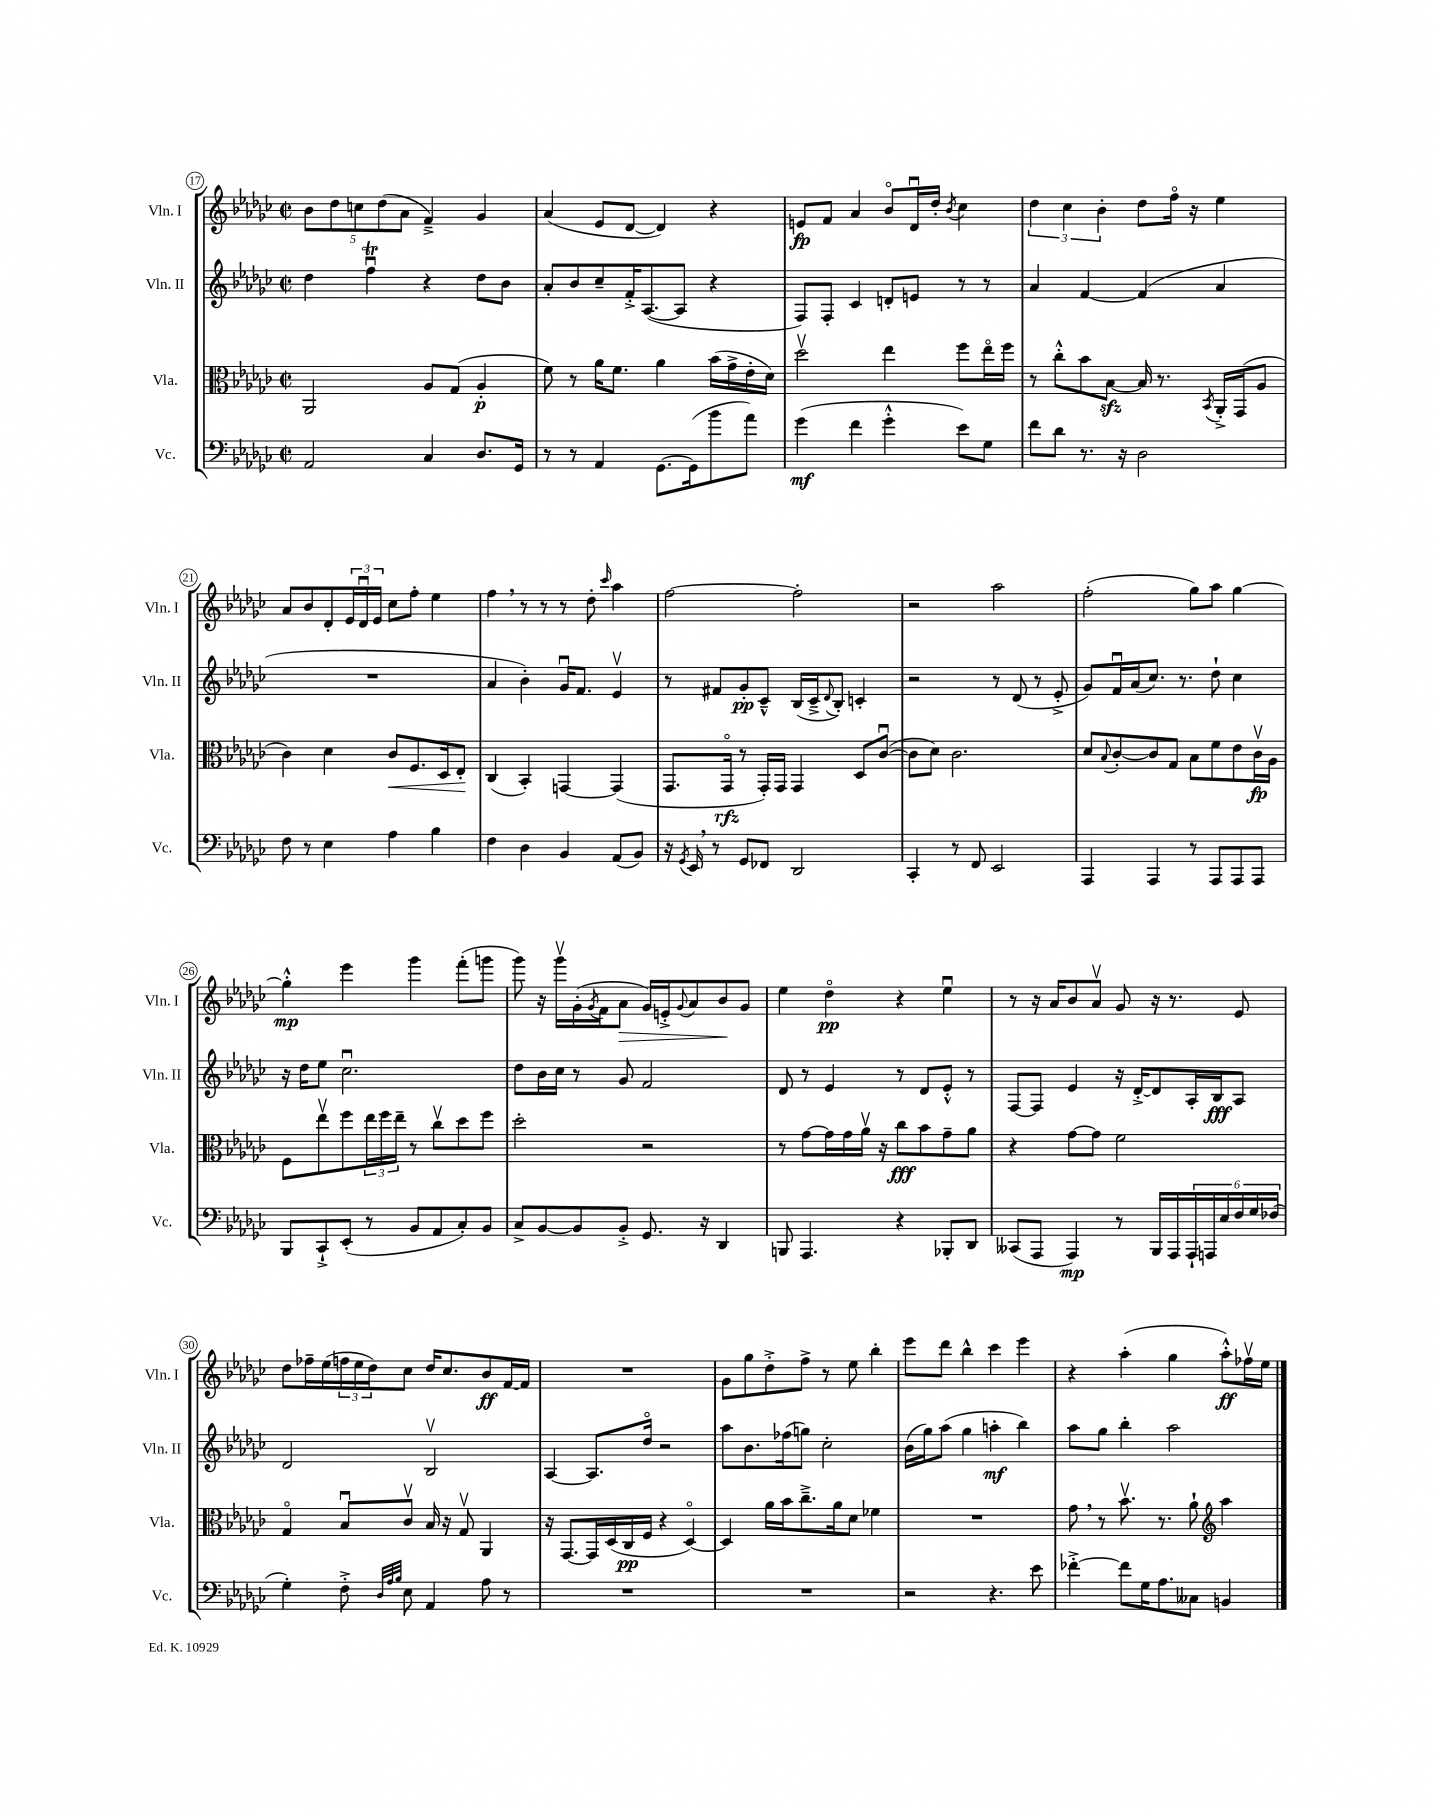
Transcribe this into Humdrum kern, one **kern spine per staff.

**kern	**dynam	**kern	**dynam	**kern	**dynam	**kern	**dynam
*part4	*part4	*part3	*part3	*part2	*part2	*part1	*part1
*staff4	*staff4	*staff3	*staff3	*staff2	*staff2	*staff1	*staff1
*I"Vc.	*	*I"Vla.	*	*I"Vln. II	*	*I"Vln. I	*
*I'Vc.	*	*I'Vla.	*	*I'Vln. II	*	*I'Vln. I	*
*clefF4	*	*clefC3	*	*clefG2	*	*clefG2	*
*k[b-e-a-d-g-c-]	*	*k[b-e-a-d-g-c-]	*	*k[b-e-a-d-g-c-]	*	*k[b-e-a-d-g-c-]	*
*M2/2	*	*M2/2	*	*M2/2	*	*M2/2	*
*met(c|)	*	*met(c|)	*	*met(c|)	*	*met(c|)	*
=17	=17	=17	=17	=17	=17	=17	=17
2AA-/	.	2AA-/	.	4dd-\	.	10b-\L	.
.	.	.	.	.	.	10dd-\	.
.	.	.	.	.	.	10ccn\	.
.	.	.	.	4fftu\	.	.	.
.	.	.	.	.	.	(10dd-\	.
.	.	.	.	.	.	10a-\J	.
4C-/	.	8A-/L	.	4r	.	4f~^/)	.
.	.	(8G-/J	.	.	.	.	.
8.D-/L	.	4A-'/	p	8dd-\L	.	4g-/	.
.	.	.	.	8b-\J	.	.	.
16GG-/Jk	.	.	.	.	.	.	.
=18	=18	=18	=18	=18	=18	=18	=18
8r	.	8f\)	.	8a-'/L	.	(4a-/	.
8r	.	8r	.	8b-/	.	.	.
4AA-/	.	16a-\KL	.	8cc-~/	.	8e-/L	.
.	.	8.f\J	.	.	.	.	.
.	.	.	.	16f'^/K	.	[8d-/J	.
.	.	.	.	([8.A-/	.	.	.
[8.GG-\L	.	4a-\	.	.	.	4d-/])	.
.	.	.	.	8A-/J]	.	.	.
(16GG-\k]	.	.	.	.	.	.	.
8b-\	.	(16b-\LL	.	4r	.	4r	.
.	.	16g-^\	.	.	.	.	.
8a-\J)	.	16e-'\	.	.	.	.	.
.	.	16d-\JJ)	.	.	.	.	.
=19	=19	=19	=19	=19	=19	=19	=19
(4g-\	mf	2dd-v\	.	8F/L)	.	8en/L	fp
.	.	.	.	8F'/J	.	8f/J	.
4f\	.	.	.	4c-/	.	4a-/	.
4g-'^^\	.	4ee-\	.	8dn'/L	.	8b-/L	.
.	.	.	.	8en/J	.	16d-u/L	.
.	.	.	.	.	.	16dd-'/JJ	.
.	.	.	.	.	.	8qb-/	.
8e-\L)	.	8ff\L	.	8r	.	4cc-\	.
8G-\J	.	16ee-\L	.	8r	.	.	.
.	.	16ff\JJ	.	.	.	.	.
=20	=20	=20	=20	=20	=20	=20	=20
8f\L	.	8r	.	4a-/	.	6dd-\	.
8d-\J	.	8cc-'^^\L	.	.	.	.	.
.	.	.	.	.	.	6cc-\	.
8.r	.	8b-\	.	[4f/	.	.	.
.	.	.	.	.	.	6b-'\	.
.	.	[8B-zz\J	.	.	.	.	.
16r	.	.	.	.	.	.	.
2D-\	.	16B-/]	.	(4f/]	.	8dd-\L	.
.	.	8.r	.	.	.	.	.
.	.	.	.	.	.	16ff\Jk	.
.	.	.	.	.	.	16r	.
.	.	8qBB-/	.	.	.	.	.
.	.	16AA-'^/LL	.	4a-/	.	4ee-\	.
.	.	(16GG-/J	.	.	.	.	.
.	.	8A-/J	.	.	.	.	.
!!LO:LB:g=z
=21	=21	=21	=21	=21	=21	=21	=21
8F\	.	4c-\)	.	1r	.	8a-/L	.
8r	.	.	.	.	.	8b-/	.
4E-\	.	4d-\	.	.	.	8d-'/	.
.	.	.	.	.	.	24e-/L	.
.	.	.	.	.	.	24d-u/	.
.	.	.	.	.	.	24e-/JJ	.
!	!	!	!LO:HP:b	!	!	!	!
4A-\	.	8c-/L	<	.	.	8cc-\L	.
.	.	8.F/	.	.	.	8ff'\J	.
4B-\	.	.	.	.	.	4ee-\	.
.	.	16D-/k	.	.	.	.	.
.	.	8E-'/J	.	.	.	.	.
.	.	.	[	.	.	.	.
=22	=22	=22	=22	=22	=22	=22	=22
4F\	.	(4C-/	.	4a-/	.	4ff,\	.
4D-\	.	4BB-'/)	.	4b-'\)	.	8r	.
.	.	.	.	.	.	8r	.
4BB-/	.	[4GGn/	.	16g-u/KL	.	8r	.
.	.	.	.	8.f/J	.	.	.
.	.	.	.	.	.	8dd-'\	.
.	.	.	.	.	.	16qqccc-/	.
(8AA-/L	.	(4GG/]	.	4e-v/	.	4aa-\	.
8BB-/J)	.	.	.	.	.	.	.
=23	=23	=23	=23	=23	=23	=23	=23
16r	.	8.GG-/L	.	8r	.	[2ff\	.
8qGG-/	.	.	.	.	.	.	.
16EE-,/	.	.	.	.	.	.	.
8r	.	.	.	8f#X/L	.	.	.
.	.	16GG-/Jk	rfz	.	.	.	.
8GG-/L	.	8r	.	8g-'/	pp	.	.
8FF-X/J	.	16GG-'/LL)	.	8c-~^^/J	.	.	.
.	.	16GG-/JJ	.	.	.	.	.
2DD-/	.	4GG-/	.	(16B-/LL	.	2ff'\]	.
.	.	.	.	16c-~^/J	.	.	.
.	.	.	.	8qqd-/	.	.	.
.	.	.	.	8B-'/J)	.	.	.
.	.	8D-/L	.	4cn'/	.	.	.
.	.	([8c-u/J	.	.	.	.	.
=24	=24	=24	=24	=24	=24	=24	=24
4CC-'/	.	8c-\L]	.	2r	.	2r	.
.	.	8d-\J)	.	.	.	.	.
8r	.	2.c-\	.	.	.	.	.
8FF/	.	.	.	.	.	.	.
2EE-/	.	.	.	8r	.	2aa-\	.
.	.	.	.	(8d-/	.	.	.
.	.	.	.	8r	.	.	.
.	.	.	.	8e-'^/	.	.	.
=25	=25	=25	=25	=25	=25	=25	=25
4AAA-/	.	8d-/L	.	8g-/L)	.	(2ff'\	.
.	.	8qqB-/	.	.	.	.	.
.	.	[8c-'/	.	16fu/L	.	.	.
.	.	.	.	(16a-/J	.	.	.
4AAA-/	.	8c-/]	.	8.cc-/J)	.	.	.
.	.	8G-/J	.	.	.	.	.
.	.	.	.	8.r	.	.	.
8r	.	8B-\L	.	.	.	8gg-\L)	.
8AAA-/L	.	8f\	.	8dd-`\	.	8aa-\J	.
8AAA-/	.	8e-\	.	4cc-\	.	[4gg-\	.
8AAA-/J	.	16c-v\L	fp	.	.	.	.
.	.	16A-\JJ	.	.	.	.	.
!!LO:LB:g=z
=26	=26	=26	=26	=26	=26	=26	=26
8BBB-/L	.	8F\L	.	16r	.	4gg-'^^\]	mp
.	.	.	.	16dd-\KL	.	.	.
8CC-`^/	.	8ee-v\	.	8ee-\J	.	.	.
(8EE-'/J	.	8ff\	.	2.cc-u\	.	4eee-\	.
8r	.	24ee-\L	.	.	.	.	.
.	.	24ff\	.	.	.	.	.
.	.	24ee-~\JJ	.	.	.	.	.
8BB-/L	.	8r	.	.	.	4ggg-\	.
8AA-/	.	8cc-v\L	.	.	.	.	.
8C-'/)	.	8dd-\	.	.	.	(8fff'\L	.
8BB-/J	.	8ff\J	.	.	.	8gggn\J	.
=27	=27	=27	=27	=27	=27	=27	=27
8C-^/L	.	2dd-'\	.	8dd-\L	.	8ggg-\)	.
[8BB-/	.	.	.	16b-\L	.	16r	.
.	.	.	.	16cc-\JJ	.	16ggg-v\LL	.
8BB-/]	.	.	.	8r	.	(16g-'\	.
.	.	.	.	.	.	8qg-/	.
.	.	.	.	.	.	16f\J	.
!	!	!	!	!	!	!	!LO:HP:b
8BB-'^/J	.	.	.	8g-/	.	8a-\J	>
8.GG-/	.	2r	.	2f/	.	16g-/LL)	.
.	.	.	.	.	.	16en'^/J	.
.	.	.	.	.	.	8qqg-/	.
.	.	.	.	.	.	8a-/	.
16r	.	.	.	.	.	.	.
4DD-/	.	.	.	.	.	8b-/	.
.	.	.	.	.	.	8g-/J	]
=28	=28	=28	=28	=28	=28	=28	=28
8BBBn/	.	8r	.	8d-/	.	4ee-\	.
4.AAA-/	.	[8g-\L	.	8r	.	.	.
.	.	16g-\L]	.	4e-/	.	4dd-\	pp
.	.	16g-\	.	.	.	.	.
.	.	16a-v\JJ	.	.	.	.	.
.	.	16r	.	.	.	.	.
4r	.	8cc-\L	fff	8r	.	4r	.
.	.	8b-\	.	8d-/L	.	.	.
8BBB-X'/L	.	8g-~\	.	8e-'^^/J	.	4ee-u\	.
8DD-/J	.	8a-\J	.	8r	.	.	.
=29	=29	=29	=29	=29	=29	=29	=29
(8CC--X/L	.	4r	.	[8F/L	.	8r	.
8AAA-/J	.	.	.	8F/J]	.	16r	.
.	.	.	.	.	.	16a-/KL	.
4AAA-/)	mp	[8g-\L	.	4e-/	.	8b-/	.
.	.	8g-\J]	.	.	.	8a-v/J	.
8r	.	2f\	.	16r	.	8g-/	.
.	.	.	.	[16d-'^/KL	.	.	.
16BBB-/LL	.	.	.	8d-/]	.	16r	.
16AAA-/	.	.	.	.	.	8.r	.
24AAA-`/	.	.	.	16A-'/L	.	.	.
24AAAn/	.	.	.	.	.	.	.
.	.	.	.	16B-/J	fff	.	.
24E-/	.	.	.	.	.	.	.
24F/	.	.	.	8A-/J	.	8e-/	.
24G-/	.	.	.	.	.	.	.
(24F-X/JJ	.	.	.	.	.	.	.
!!LO:LB:g=z
=30	=30	=30	=30	=30	=30	=30	=30
4G-'\)	.	4G-/	.	2d-/	.	8dd-\L	.
.	.	.	.	.	.	16ff-X~\L	.
.	.	.	.	.	.	(16ee-\	.
8F'^\	.	8B-u/L	.	.	.	24ffn\	.
.	.	.	.	.	.	24ee-\	.
.	.	.	.	.	.	24dd-\J)	.
32qqD-/LLL	.	.	.	.	.	.	.
32qqA-/	.	.	.	.	.	.	.
32qqB-/JJJ	.	.	.	.	.	.	.
8E-\	.	8c-v/J	.	.	.	8cc-\J	.
4AA-/	.	16B-/	.	2B-v/	.	16dd-/KL	.
.	.	16r	.	.	.	8.cc-/	.
.	.	8G-v/	.	.	.	.	.
8A-\	.	4AA-/	.	.	.	8b-/	ff
8r	.	.	.	.	.	[16f/L	.
.	.	.	.	.	.	16f/JJ]	.
=31	=31	=31	=31	=31	=31	=31	=31
1r	.	16r	.	[4A-/	.	1r	.
.	.	[8.GG-/L	.	.	.	.	.
.	.	16GG-/L]	.	8.A-/L]	.	.	.
.	.	(16D-/	.	.	.	.	.
.	.	16C-/	pp	.	.	.	.
.	.	16F/JJ	.	16dd-/Jk	.	.	.
.	.	4r	.	2r	.	.	.
.	.	[4D-/)	.	.	.	.	.
=32	=32	=32	=32	=32	=32	=32	=32
1r	.	4D-/]	.	8aa-\L	.	8g-\L	.
.	.	.	.	8.b-\	.	8gg-\	.
.	.	16a-\LL	.	.	.	8dd-'^\	.
.	.	16b-\J	.	(16ff-X\k	.	.	.
.	.	8.cc-~^\	.	8ggn\J)	.	8ff^\J	.
.	.	.	.	2cc-'\	.	8r	.
.	.	16a-\k	.	.	.	.	.
.	.	8d-\J	.	.	.	8ee-\	.
.	.	4f-X\	.	.	.	4bb-'\	.
=33	=33	=33	=33	=33	=33	=33	=33
2r	.	1r	.	(16b-\LL	.	8eee-\L	.
.	.	.	.	16gg-\J)	.	.	.
.	.	.	.	(8aa-\J	.	8ddd-\J	.
.	.	.	.	4gg-\	.	4bb-^^\	.
4.r	.	.	.	4aan'\	mf	4ccc-\	.
.	.	.	.	4bb-\)	.	4eee-\	.
8e-\	.	.	.	.	.	.	.
=34	=34	=34	=34	=34	=34	=34	=34
[4f-X'^\	.	8g-,\	.	8aa-\L	.	4r	.
.	.	8r	.	8gg-\J	.	.	.
8f-\L]	.	8.b-v\	.	4bb-'\	.	(4aa-'\	.
16G-\K	.	.	.	.	.	.	.
8.A-\	.	8.r	.	.	.	.	.
.	.	.	.	2aa-\	.	4gg-\	.
8C--X\J	.	8a-`\	.	.	.	.	.
*	*	*clefG2	*	*	*	*	*
4BBn/	.	4aa-\	.	.	.	8aa-'^^\L)	ff
.	.	.	.	.	.	16ff-Xv\L	.
.	.	.	.	.	.	16ee-\JJ	.
==	==	==	==	==	==	==	==
*-	*-	*-	*-	*-	*-	*-	*-
